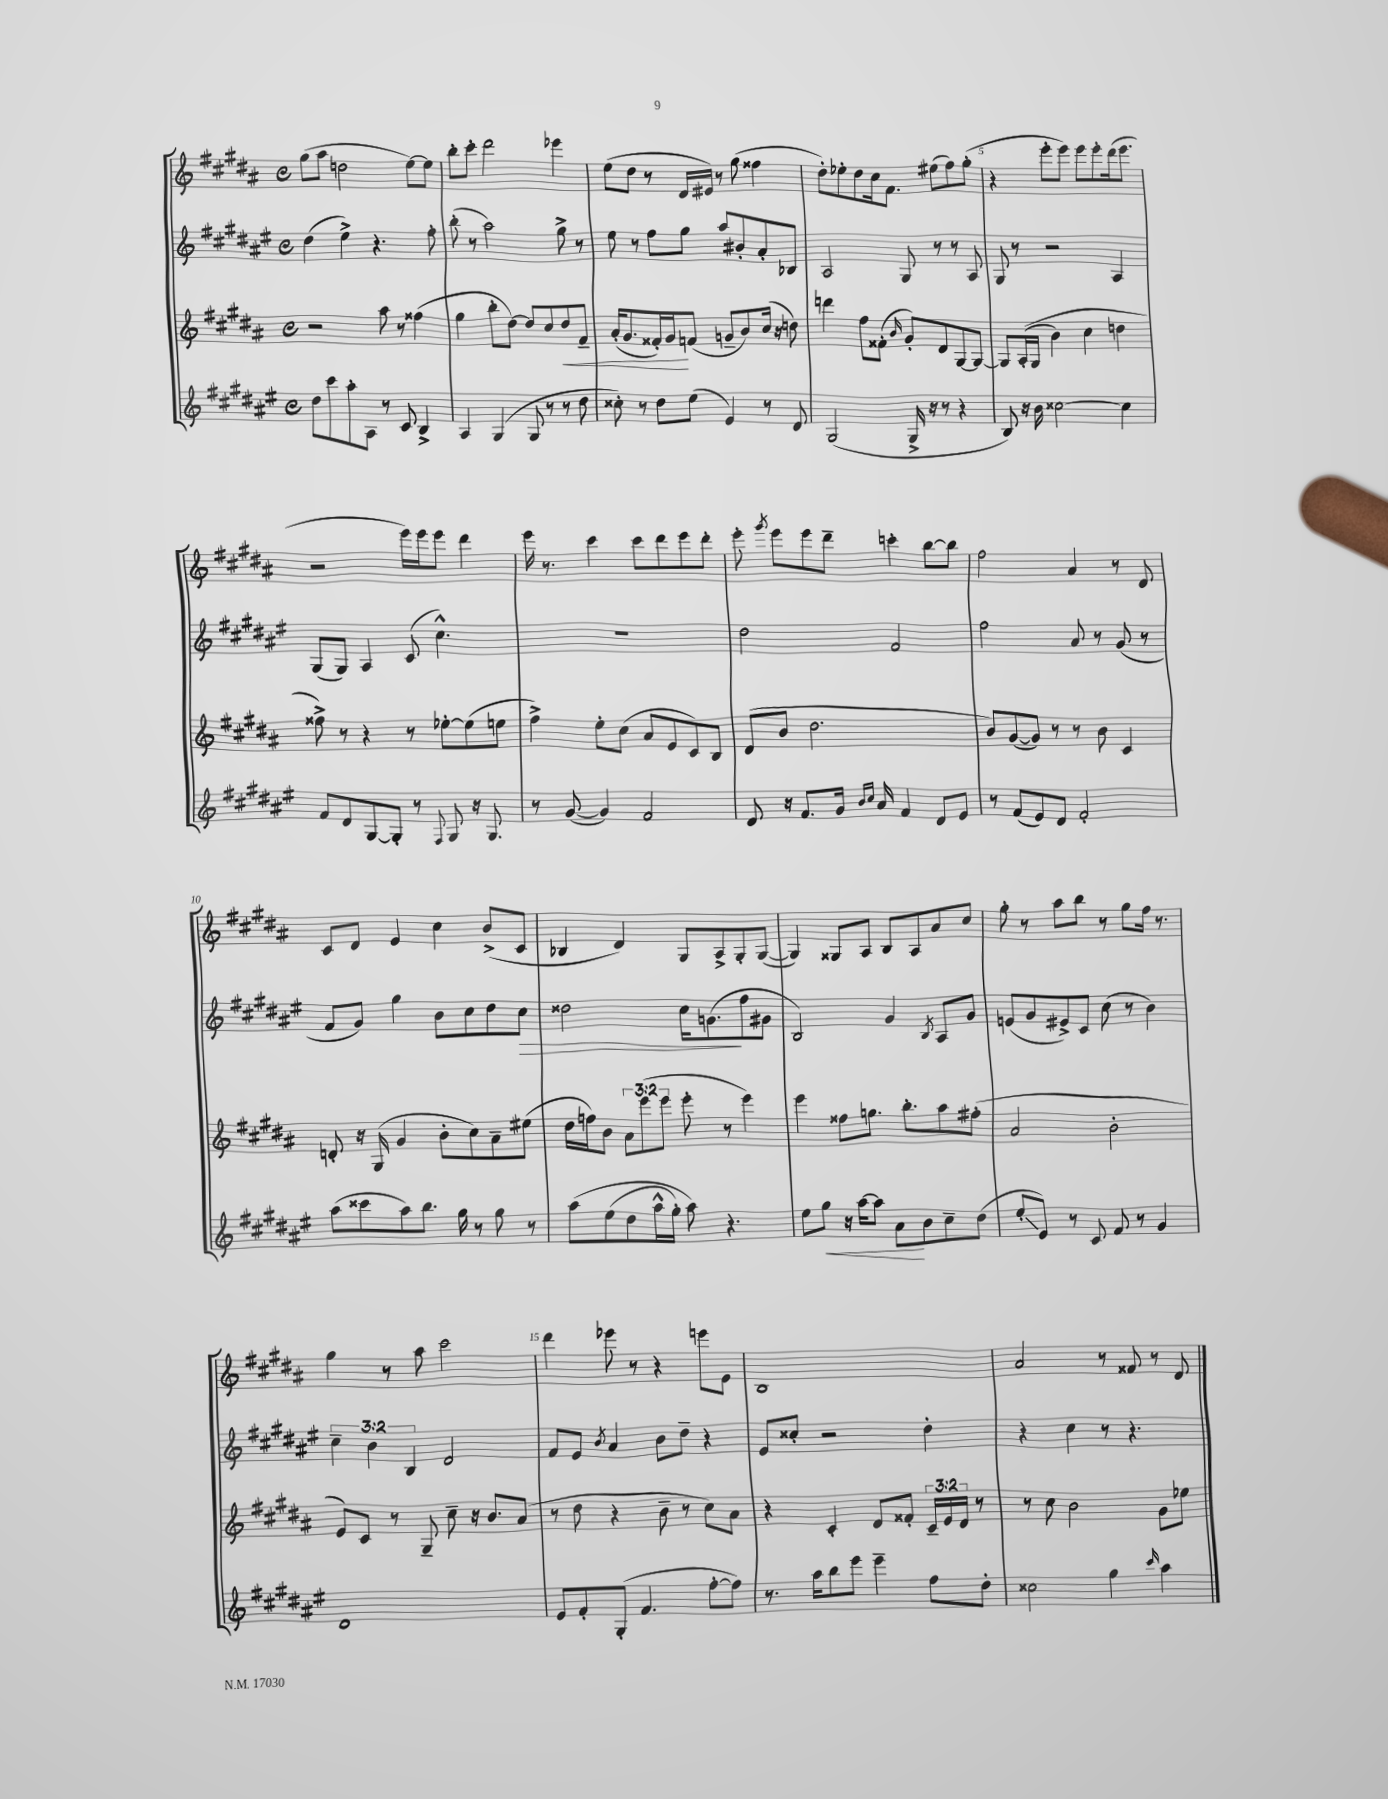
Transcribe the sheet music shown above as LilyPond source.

<<
\new StaffGroup <<
\new Staff = "s0" {
    \clef treble \key b \major \defaultTimeSignature \time 4/4
    \autoBeamOff gis''8[( ais''8] d''2 e''8[~) e''8] |
    b''8[-. cis'''8]-. dis'''2 ees'''4 |
    e''8[( dis''8] r8 dis'16[ eis'16]) r8 gis''8( fisis''4 |
    dis''8[-.) ees''8-. dis''8 cis''16 fis'8.] eis''8[( fis''8) gis''8]-.( |
    r4 e'''8[-. e'''8]) e'''8[ e'''8-. dis'''16( e'''8.] |
    r2 e'''16[) e'''16 e'''8] dis'''4 |
    e'''16 r8. cis'''4 cis'''8[ dis'''8 e'''8 dis'''8]-. |
    e'''8-. \acciaccatura { gis'''8 } e'''8[ e'''8 dis'''8]-- c'''4-. b''8[~ b''8] |
    fis''2 ais'4 r8 dis'8 |
    cis'8[ dis'8] e'4 cis''4 b'8[->( cis'8] |
    bes4 dis'4) gis8[ ais8-> gis8-. gis8]~( |
    gis4) gisis8[ ais8] b8[ ais8 ais'8 cis''8] |
    gis''8-. r8 ais''8[ b''8] r8 gis''8[ fis''16] r8. |
    gis''4 r8 ais''8 cis'''2 |
    dis'''4 ees'''8 r8 r4 e'''8[ e'8] |
    b1 |
    ais'2 r8 fisis'8 r8 dis'8 \bar "|." |
}
\new Staff = "s1" {
    \clef treble \key fis \major \defaultTimeSignature \time 4/4 \override Staff.TupletNumber.text = #tuplet-number::calc-fraction-text
    \autoBeamOff dis''4( eis''4->) r4. fis''8-. |
    b''8-.( r8 ais''2) gis''8-> r8 |
    eis''8 r8 fis''8[ gis''8] ais''8[ bis'8-. ais'8-. bes8] |
    ais2 gis8 r8 r8 ais8 |
    gis8 r8 r2 ais4 |
    gis8[( gis8]) ais4 cis'8( cis''4.-^) |
    r1 |
    dis''2 fis'2 |
    fis''2 ais'8 r8 gis'8( r8 |
    fis'8[ gis'8]) gis''4 b'8[ cis''8 dis''8 cis''8]\> |
    disis''2 cis''16[ g'8.\!( fis''8 gis'8] |
    b2) gis'4 \acciaccatura { b8 } ais8[ gis'8] |
    e'8[( gis'8 eis'8->) cis'8] cis''8( r8 b'4) |
    \tuplet 3/2 { cis''4-- b'4 b4 } dis'2 |
    fis'8[ eis'8] \acciaccatura { b'8 } ais'4 b'8[ dis''8]-- r4 |
    eis'8[ cisis''8]-. r2 dis''4-. |
    r4 cis''4 r8 r4. \bar "|." |
}
\new Staff = "s2" {
    \clef treble \key b \major \defaultTimeSignature \time 4/4 \override Staff.TupletNumber.text = #tuplet-number::calc-fraction-text
    \autoBeamOff r2 ais''8 r8 fisis''4( |
    gis''4 b''8[-. dis''8]~) dis''8[ cis''8 dis''8\< fis'8]-- |
    ais'16[-.( gis'8. fisis'16-.) gis'16\! f'8]( g'8[-- b'8) cis''16]( r16 d''8) |
    d'''4 fis''8[ fisis'8]-.( \grace { b'16 } gis'8[-.) dis'8 gis8~ gis8]~ |
    gis8[ ais16-.(\( gis16] b'4) cis''4 d''4 |
    fisis''8->\) r8 r4 r8 ees''8[~-. ees''8( e''8] |
    fis''4->) e''8[-. cis''8]( ais'8[ e'8 cis'8) b8] |
    dis'8[( b'8] dis''2. |
    b'8[) gis'8~( gis'8]) r8 r8 b'8 cis'4 |
    d'8-. r16 gis16( gis'4 b'8[-. cis''8) ais'8-- eis''8]( |
    dis''16[ f''16) b'8] \tuplet 3/2 { ais'8[ e'''8( e'''8] } e'''8-. r8 e'''4) |
    e'''4 fisis''8[ g''8.] b''8.[-. ais''8 fis''8]-.( |
    ais'2 b'2-. |
    e'8[) cis'8] r8 gis8-- cis''8-- r16 b'8.[ ais'8]( |
    r8 dis''8 r4 b'8-- r8 cis''8[) ais'8] |
    r4 cis'4-. dis'8[ fisis'8]-. \tuplet 3/2 { cis'16[-- e'16 dis'16] } r8 |
    r8 cis''8 b'2 gis'8[ ees''8] \bar "|." |
}
\new Staff = "s3" {
    \clef treble \key fis \major \defaultTimeSignature \time 4/4
    \autoBeamOff dis''8[ cis'''8 ais''8-. ais8] r8 cis'8 b4-> |
    ais4 gis4( gis8 r8 r8 dis''8 |
    cisis''8-.) r8 dis''8[ eis''8]( eis'4) r8 dis'8 |
    gis2( gis16-> r16 r8 r4 |
    b8) r16 b'16 cisis''2~ cisis''4 |
    fis'8[ dis'8 gis8~ gis8]-. r8 \appoggiatura { fis8 } gis8 r16 gis8. |
    r8 gis'8~( gis'4) fis'2 |
    dis'8 r16 fis'8.[ gis'16] \grace { b'16[ cis''16] } ais'16 fis'4 dis'8[ eis'8] |
    r8 fis'8[( eis'8) dis'8] fis'2-. |
    ais''8[( cisis'''8 ais''8) b''8.] gis''16 r8 gis''8 r8 |
    ais''8[\( eis''8( dis''8 ais''16-^ gis''16]-.) ais''8\) r4. |
    eis''8[ gis''8]\< r16 ais''16[~ ais''8] ais'8[\! b'8 cis''8-- dis''8]( |
    eis''8[-.\glissando eis'8]) r8 cis'8 fis'8 r8 gis'4 |
    dis'1 |
    eis'8[ fis'8-. gis8]-.( fis'4. fis''8[~-. fis''8]) |
    r8. ais''16[ b''8 eis'''8] eis'''4-- fis''8[ dis''8]-. |
    cisis''2 gis''4 \grace { cis'''16 } ais''4 \bar "|." |
}
>>
>>
\layout { \context { \Score \override BarNumber.break-visibility = ##(#f #t #t) barNumberVisibility = #(every-nth-bar-number-visible 5) } }
